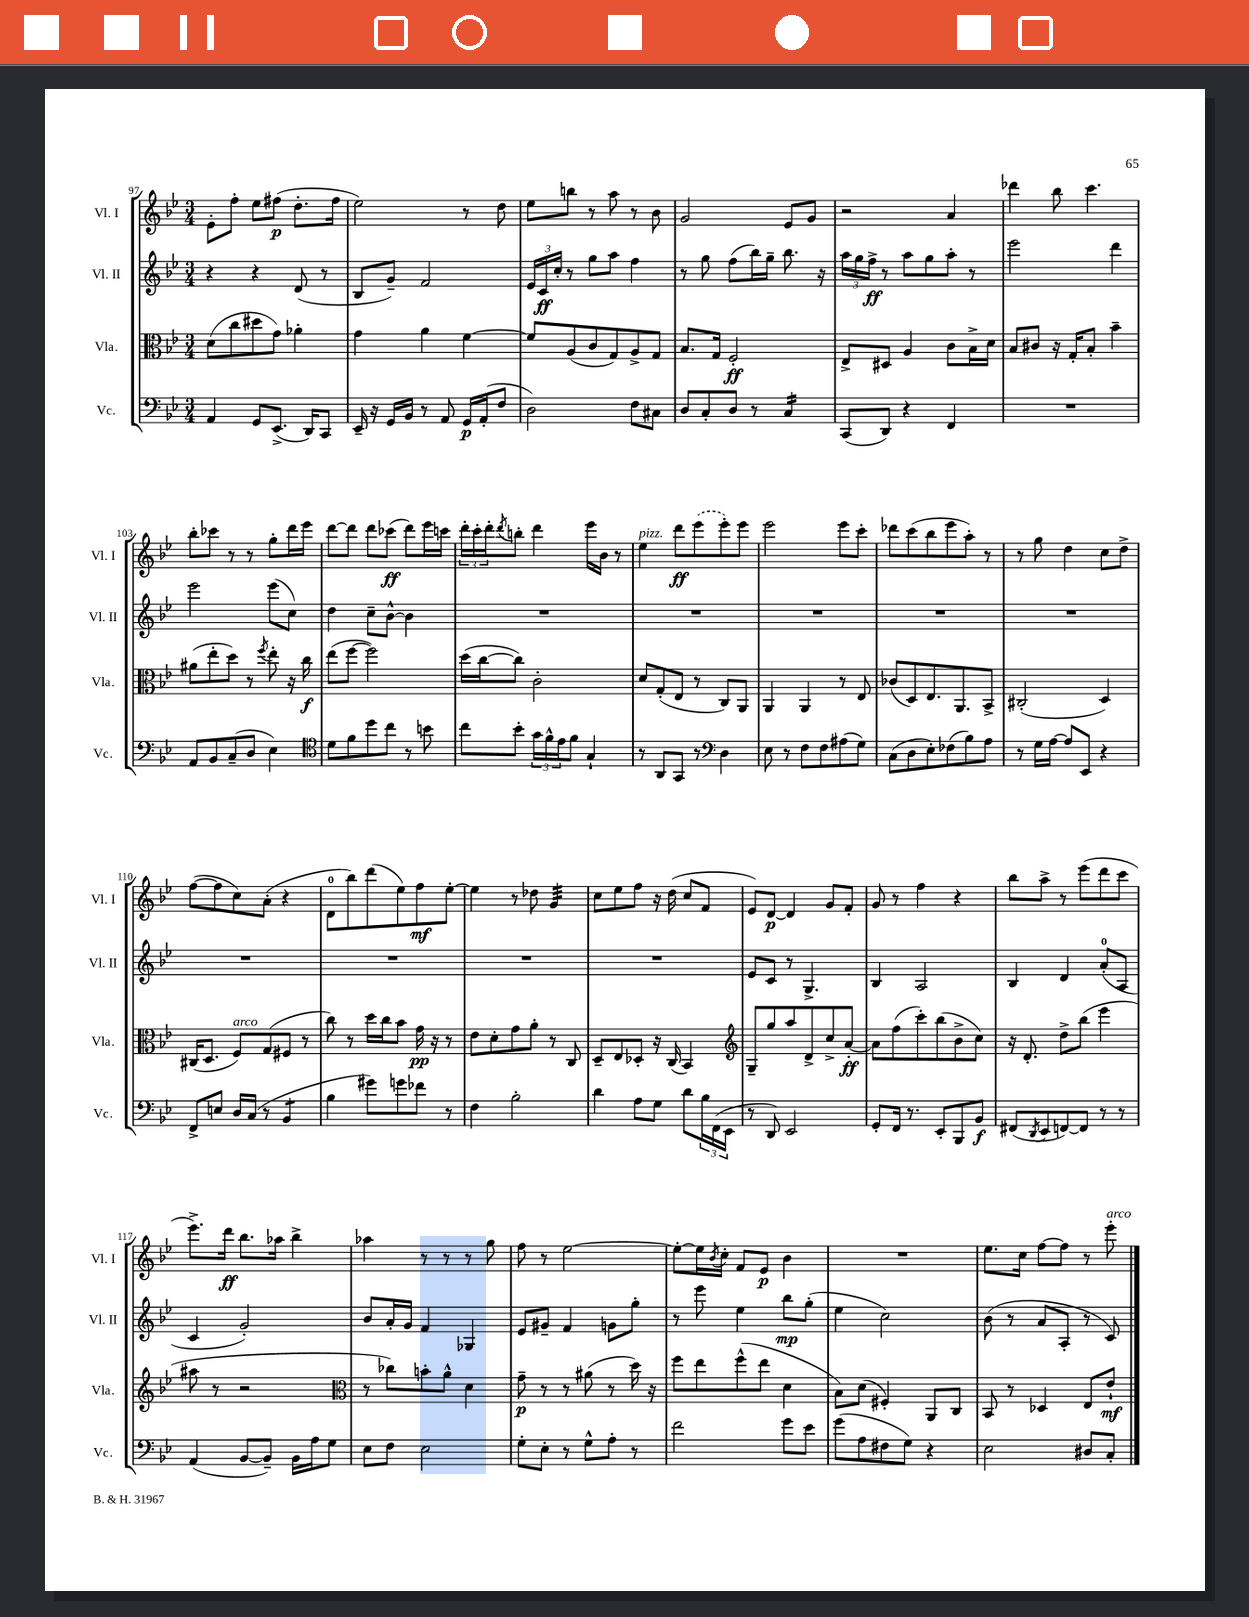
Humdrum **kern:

**kern	**kern	**kern	**kern
*staff4	*staff3	*staff2	*staff1
*clefF4	*clefC3	*clefG2	*clefG2
*k[b-e-]	*k[b-e-]	*k[b-e-]	*k[b-e-]
*M3/4	*M3/4	*M3/4	*M3/4
4AA	(8d	4r	8e-'
.	8cc	.	8ff'
8GG	8dd#	4r	8ee-
(8.EE-^	8g)	.	(8ff#
.	4a-'	(8d	8.dd'
16DD)	.	.	.
8CC	.	8r	.
.	.	.	16ff#
=	=	=	=
16EE-~	4g	8B-	2ee-)
16r	.	.	.
16GG	.	8g~)	.
16BB-	.	.	.
8r	4a	2f	.
8AA	.	.	.
16GG	[4f	.	8r
(16AA'	.	.	.
8F	.	.	8dd
=	=	=	=
2D)	8f]	24e-	8ee-
.	.	24c	.
.	.	24cc'	.
.	(8A	8r	8bb
.	8c	8gg	8r
.	8G)	8aa	8aa
8F	8A^	4ff	8r
8C#	8G	.	8b-
=	=	=	=
8D	8.B-	8r	2g
8C'	.	8gg	.
.	16G	.	.
8D	2F'	(8ff	.
8r	.	16bb-)	.
.	.	16gg~	.
4C	.	8.bb-	8e-
.	.	.	8g
.	.	16r	.
=	=	=	=
(8CC	8E-^	24aa	2r
.	.	24gg	.
.	.	24ff^	.
8DD)	8D#	8r	.
4r	4A	8aa	.
.	.	8gg	.
4FF	8c	8aa'	4a
.	16B-^	8r	.
.	16d	.	.
=	=	=	=
2.r	8B-	2eee-	4ddd-
.	8c#	.	.
.	16r	.	8bb-
.	16G'	.	.
.	8B-'	.	4.ccc
.	4b-~	4ddd	.
=	=	=	=
8AA	(8a#	2eee-	8bb-'
8BB-	8ee-'	.	8ccc-
(8C~	8dd)	.	8r
8D	8r	.	8r
.	8qff	.	.
4E-)	8ee-'	(8eee-	8gg'
.	16r	8cc)	16ddd
.	16cc	.	16eee-
=	=	=	=
*clefC4	*	*	*
8d	(8ee-	4dd	[8ddd
8f	[8ff	.	8ddd]
8dd	2ff])	8cc~	8ddd
8cc	.	[8b-^^	(8ccc-
8r	.	4b-]	8ddd)
8b	.	.	16eee-
.	.	.	16ccc
=	=	=	=
8cc	(16dd	2.r	24ddd'
.	.	.	24ccc'
.	[16cc	.	.
.	.	.	24ddd'
.	.	.	8qddd
8b-'	8cc])	.	8bb'
24g	2c'	.	4ddd
24f^^	.	.	.
24e-	.	.	.
8f	.	.	.
4G`	.	.	16eee-
.	.	.	16b-
.	.	.	8r
=	=	=	=
8r	8d	2.r	4ee-
8AA	(8G'	.	.
8GG	8E-	.	8ddd
8r	8r	.	(8eee-
*clefF4	*	*	*
4D	8C)	.	8eee-')
.	8AA	.	8eee-
=	=	=	=
8E-	4AA	2.r	2eee-
8r	.	.	.
8F	4AA	.	.
8F	.	.	.
(8A#	8r	.	8eee-
8G)	8E-	.	8ccc'
=	=	=	=
(8C	(8c-	2.r	8ddd-
8D	8D)	.	(8ccc
8E-')	8.E-	.	8bb-
(8F-	.	.	8eee-
.	8.AA	.	.
8B-)	.	.	8aa')
8A	8BB-^	.	8r
=	=	=	=
8r	(2C#'	2.r	8r
16G	.	.	8gg
[16A	.	.	.
8A]	.	.	4dd
8EE-	.	.	.
4r	4D)	.	8cc
.	.	.	8dd^
=	=	=	=
8FF^	(16C#	2.r	([8ff
.	8.D	.	.
8E	.	.	8ff]
16D	8F)	.	8cc)
(16C	.	.	.
8r	(8G	.	(8a'
4BB-	8F#	.	4r
.	8r	.	.
=	=	=	=
4B-	8cc)	2.r	8d
.	8r	.	8bb-)
8g#)	16dd	.	(8ddd
.	16cc	.	.
8g	8b-	.	8ee-)
8f-	16g	.	8ff
.	16r	.	.
8r	8r	.	[8ee-'
=	=	=	=
4F	8e-	2.r	4ee-]
.	8d'	.	.
2B-'	8g	.	8r
.	8a'	.	8dd-
.	8r	.	4g
.	8C	.	.
=	=	=	=
4d	8D~	2.r	8cc
.	8E-	.	8ee-
8A	8D-'	.	8ff
8G	16r	.	16r
.	(16C	.	(16dd
8d	4BB-)	.	8cc
24B-	.	.	8f
(24FF	.	.	.
24EE-	.	.	.
=	=	=	=
*	*clefG2	*	*
8r	8G~	8e-	8e-)
8DD)	8gg	8c	[8d
2EE-	8aa	8r	4d]
.	8d^	4.G^	.
.	8cc^	.	8g
.	[8a'	.	8f'
=	=	=	=
8GG'	8a]	4B-	8g
16FF	(8ff	.	8r
8.r	.	.	.
.	8ccc')	2A	4ff
8EE-'	(8bb-	.	.
8BBB-	8b-^	.	4r
8BB-	8cc)	.	.
=	=	=	=
(8FF#	16r	4B-	8bb-
.	8.d'	.	.
8qDD	.	.	.
8EE-	.	.	8aa^
[8FF)	8dd^	4d	8r
8FF]	(8bb-	.	(8eee-
8r	4eee-	(8a'	8ddd
8r	.	8A	8ccc
=	=	=	=
(4AA	8aa#	4c	8.eee-^)
.	8r	.	.
.	.	.	16ddd
[8BB-	2r	2g')	8.bb-
8BB-~])	.	.	.
.	.	.	16aa-
16BB-	.	.	4bb-^
16A	.	.	.
8G	.	.	.
=	=	=	=
*	*clefC3	*	*
8E-	8r	8b-	4aa-
8F	8cc-)	16a'	.
.	.	16g	.
2E-	8b'	4f	8r
.	8a^^	.	8r
.	4d	4G-	8r
.	.	.	8gg
=	=	=	=
8G'	8g~	8e-	8ff
8E-'	8r	8g#~	8r
8r	8r	4f	[2ee-
8G^^	(8a#	.	.
8A'	8r	8g	.
8r	16dd)	8gg'	.
.	16r	.	.
=	=	=	=
2f	8ff	8r	8ee-'_
.	8ee-	8eee-	16ee-]
.	.	.	8qb-
.	.	.	16cc'
.	(8ff^^	4ee-	8f
.	8ee-	.	8e-
8g	4d	8bb-	4b-
8e-	.	(8gg'	.
=	=	=	=
(8g	8B-)	4ee-	2.r
8A	(8d	.	.
8F#	4F#')	2cc)	.
8G)	.	.	.
4r	8AA	.	.
.	8C	.	.
=	=	=	=
2E-	8BB-	(8b-	8.ee-
.	8r	8r	.
.	.	.	16cc
.	4D-	8a	[8ff
.	.	8A'	8ff]
8D#	8E-	8r	8r
8C'	8e-`	8c)	8eee-'
==	==	==	==
*-	*-	*-	*-
